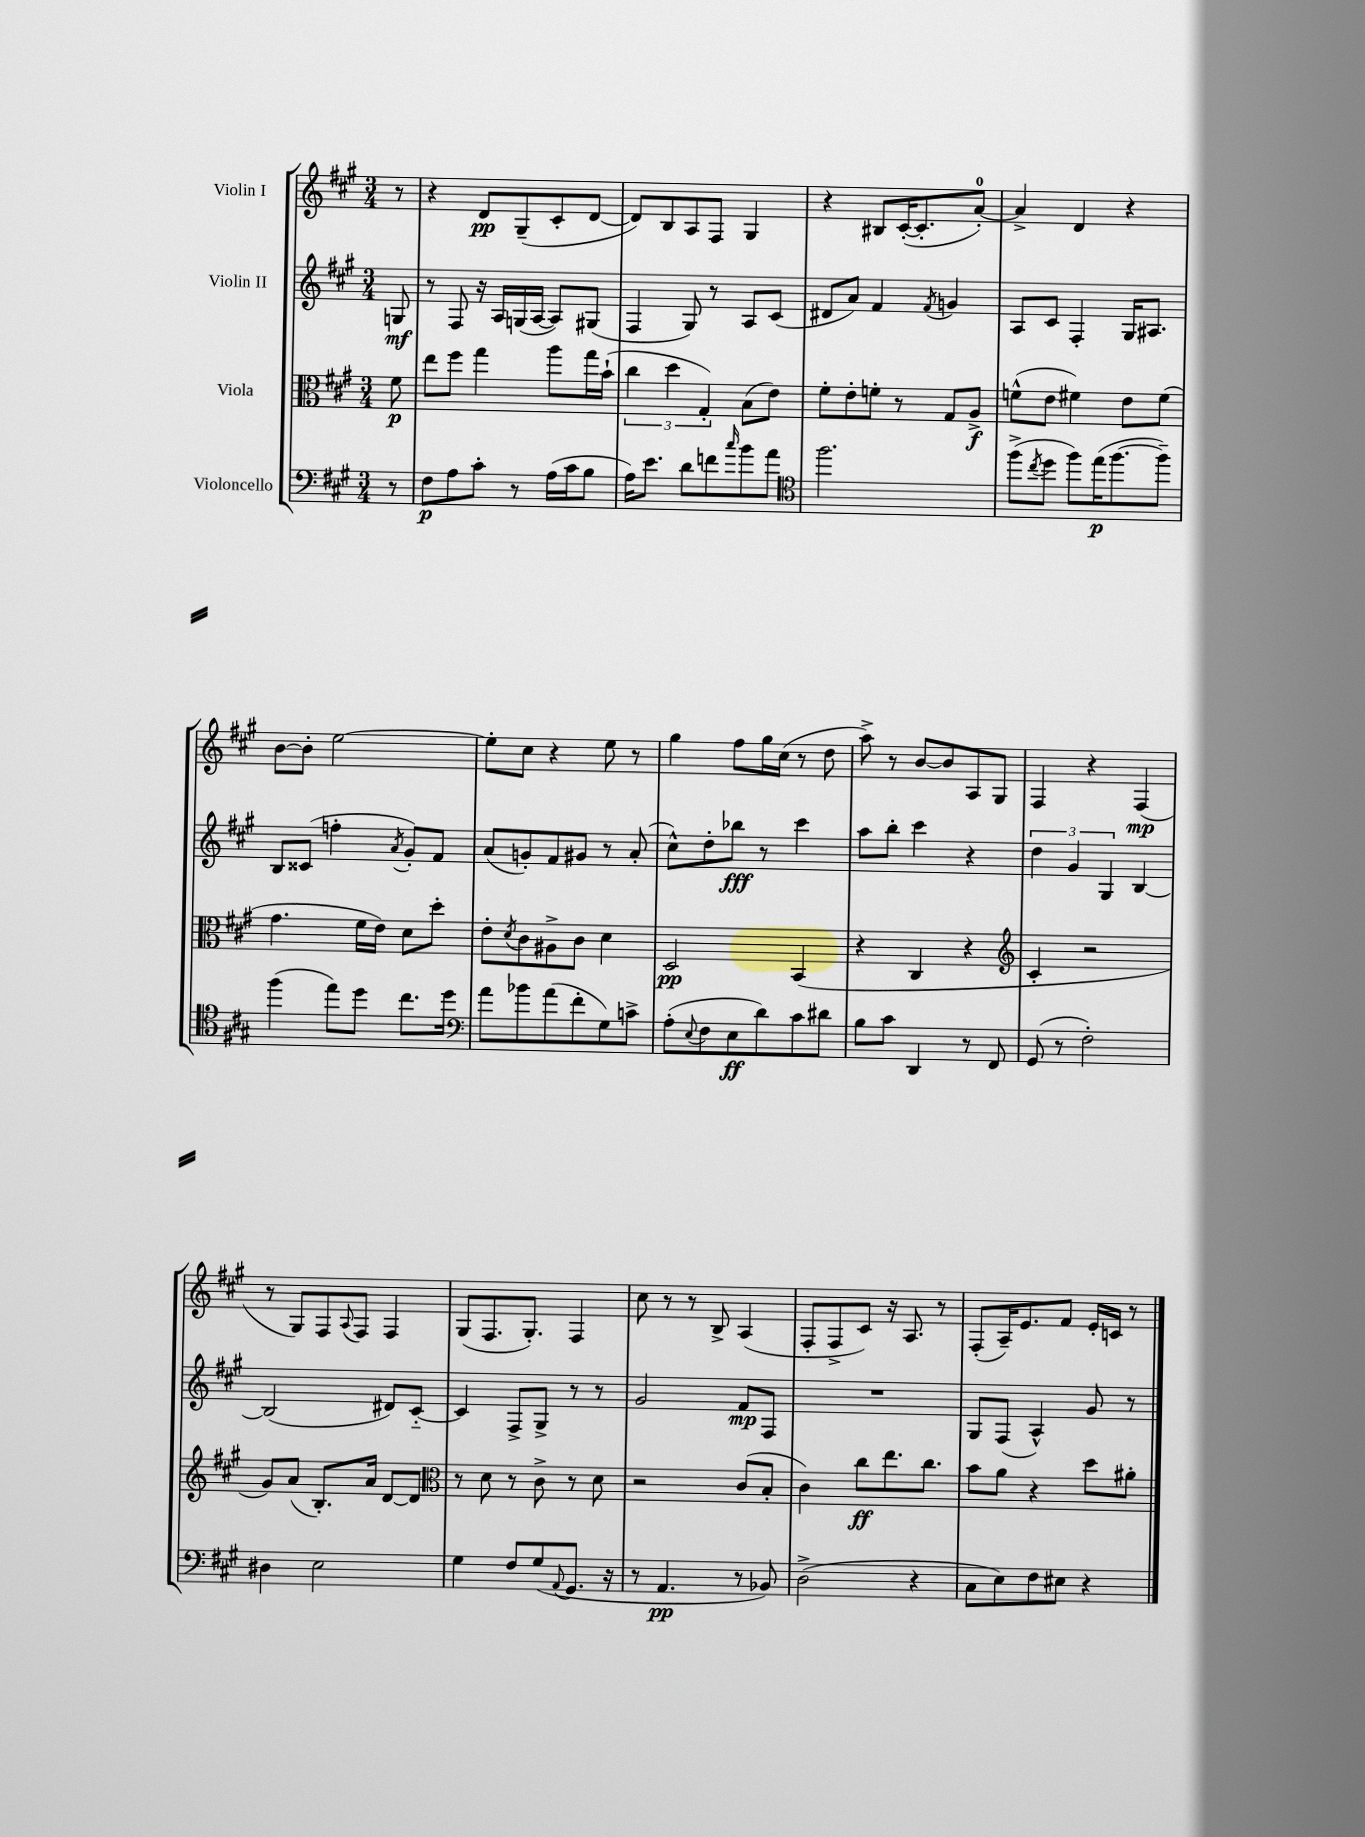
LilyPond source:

<<
\new StaffGroup <<
\new Staff = "s0" \with { instrumentName = "Violin I" } {
    \clef treble \key a \major \numericTimeSignature \time 3/4 \partial 8
    r8 |
    r4 d'8\pp gis8--( cis'8-. d'8~ |
    d'8) b8 a8 fis8 gis4 |
    r4 bis8 cis'16~-.( cis'8.-. a'8-0~-.) |
    a'4-> d'4 r4 |
    b'8~ b'8-. e''2~ |
    e''8-. cis''8 r4 e''8 r8 |
    gis''4 fis''8 gis''16 cis''16( r8 d''8 |
    a''8->) r8 b'8~ b'8 a8 gis8 |
    fis4 r4 fis4\mp( |
    r8 gis8) fis8 \appoggiatura { a8 } fis8 fis4 |
    gis8( fis8. gis8.-.) fis4 |
    cis''8 r8 r8 b8-> a4( |
    fis8-. fis8-> cis'8) r16 a8. r8 |
    fis8-.( a16--) e'8. fis'8 e'16-. c'16 r8 \bar "|." |
}
\new Staff = "s1" \with { instrumentName = "Violin II" } {
    \clef treble \key a \major \numericTimeSignature \time 3/4 \partial 8
    g8\mf |
    r8 fis8 r16 a16 g16( a16~ a8) gis8( |
    fis4 gis8) r8 a8 cis'8( |
    dis'8 a'8) fis'4 \acciaccatura { fis'8 } g'4 |
    a8 cis'8 fis4-. gis16 ais8. |
    b8 cisis'8( f''4-. \acciaccatura { a'8 } gis'8-.) fis'8 |
    a'8( g'8-.) fis'8 gis'8 r8 a'8-.( |
    cis''8-^) d''8-. bes''8\fff r8 cis'''4 |
    a''8 b''8-. cis'''4 r4 |
    \tuplet 3/2 { d''4 gis'4 gis4 } b4~ |
    b2( dis'8) cis'8~-_ |
    cis'4 fis8-> gis8-> r8 r8 |
    gis'2 fis'8\mp fis8 |
    R2. |
    gis8 fis8( a4-^) gis'8 r8 \bar "|." |
}
\new Staff = "s2" \with { instrumentName = "Viola" } {
    \clef alto \key a \major \numericTimeSignature \time 3/4 \partial 8
    fis'8\p |
    e''8 fis''8 gis''4 a''8 gis''16 b'16-!( |
    \tuplet 3/2 { cis''4 d''4 gis4-.) } b8( e'8) |
    fis'8-. e'8-. f'8-. r8 gis8 a8->\f |
    f'8-^( e'8 fis'4) e'8 fis'8( |
    gis'4. fis'16 e'16) d'8 d''8-. |
    e'8-. \acciaccatura { d'8 } cis'8 ais8-> cis'8 d'4 |
    d2\pp b,4( |
    r4 cis4 r4 |
    \clef treble cis'4-. r2 |
    gis'8) a'8( b8.-.) a'16 d'8~ d'8 |
    \clef alto r8 d'8 r8 cis'8-> r8 d'8 |
    r2 cis'8( b8-. |
    cis'4) cis''8\ff e''8. cis''8. |
    b'8 a'8 r4 d''8 ais'8-. \bar "|." |
}
\new Staff = "s3" \with { instrumentName = "Violoncello" } {
    \clef bass \key a \major \numericTimeSignature \time 3/4 \partial 8
    r8 |
    fis8\p a8 cis'8-. r8 a16( cis'16 b8 |
    a16) e'8. d'8 f'8 \grace { cis''16 } b'8 a'8 |
    \clef tenor fis''2. |
    fis''8->( \acciaccatura { cis''8 } d''8 fis''8) e''16\p( fis''8.~ fis''8--) |
    fis''4( e''8) d''8 cis''8. d''16 |
    \clef bass a'8 bes'8 a'8( fis'8-. gis8) c'8-> |
    a8-.( \appoggiatura { e8 } fis8 e8\ff d'8) cis'8 dis'8 |
    b8 cis'8 d,4 r8 fis,8 |
    gis,8( r8 fis2-.) |
    dis4 e2 |
    gis4 fis8 gis8( \appoggiatura { a,8 } gis,8. r16 |
    r8 a,4.\pp r8 bes,8) |
    d2->( r4 |
    cis8 e8) fis8 eis8 r4 \bar "|." |
}
>>
>>
\layout { \context { \Score \remove "Bar_number_engraver" } }
